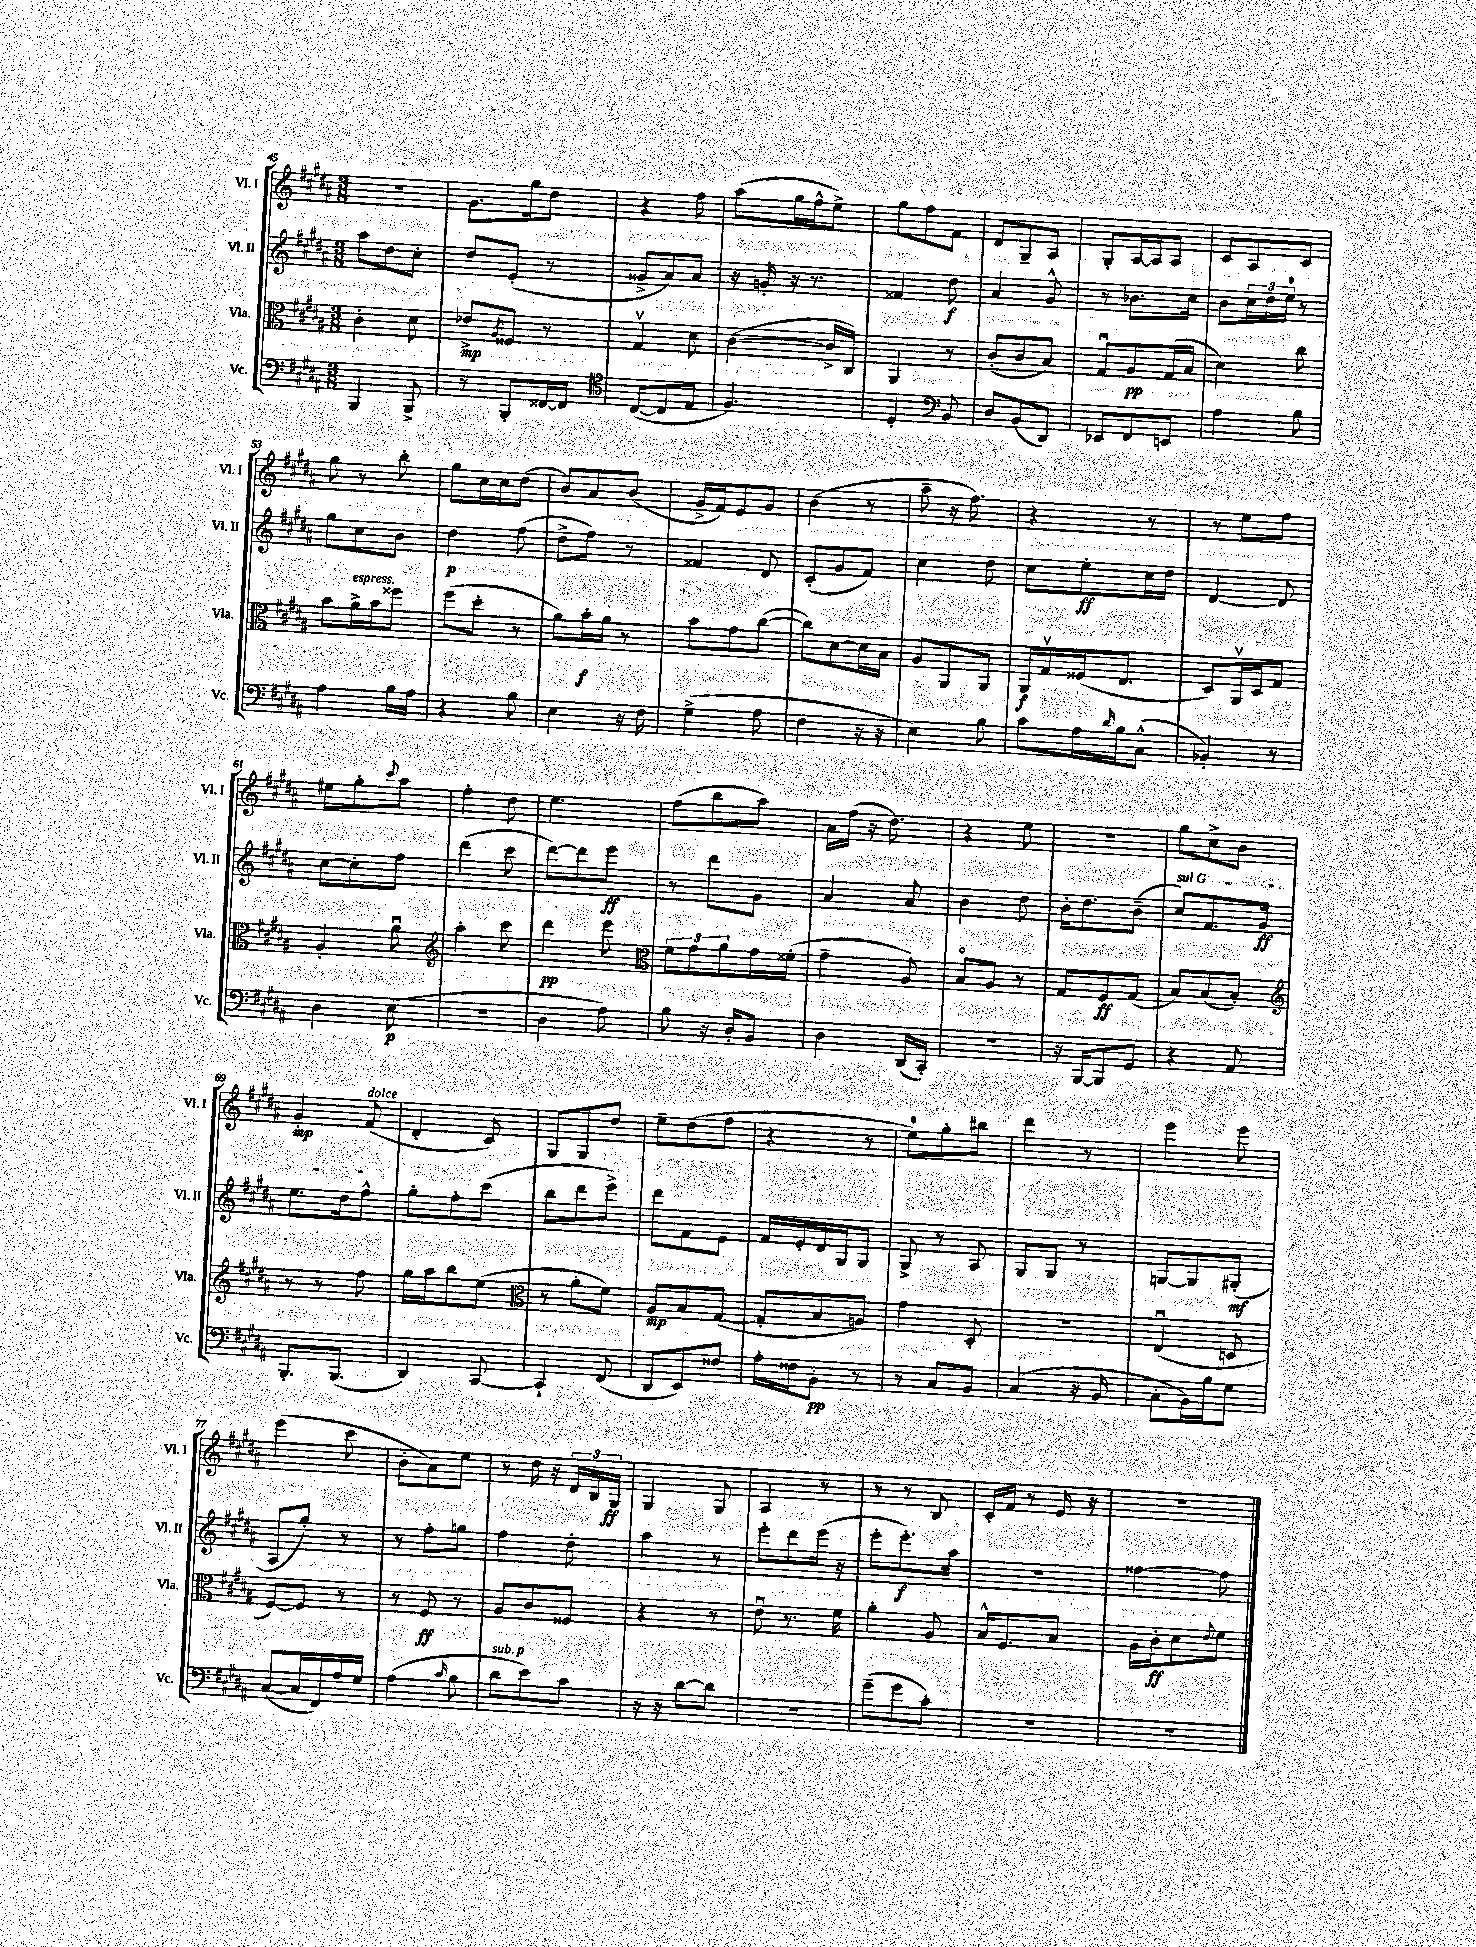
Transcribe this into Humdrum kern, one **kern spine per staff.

**kern	**kern	**kern	**kern
*staff4	*staff3	*staff2	*staff1
*clefF4	*clefC3	*clefG2	*clefG2
*k[f#c#g#d#a#]	*k[f#c#g#d#a#]	*k[f#c#g#d#a#]	*k[f#c#g#d#a#]
*M3/8	*M3/8	*M3/8	*M3/8
4BBB/	4c#'\	8aa#\L	4.r
.	.	8dd#\	.
8BBB^/	8d#\	8cc#'\J	.
=	=	=	=
8r	8e-^/L	8dd#/L	8.g#\L
.	8qA#/	.	.
8BBB'/L	8F##/J	(8e'/J	.
.	.	.	16gg#\k
[16FF##/L	8r	8r	8dd#\J
16FF##/]JJ	.	.	.
=	=	=	=
*clefC4	*	*	*
([8C#/L	4G#v/	8g##^/L	4r
8C#/]	.	8a#/)	.
8E/J	8d#\	8a#/J	8ff#\
=	=	=	=
4.F#/)	([4c#\	16r	(8aa#\L
.	.	16g'/	.
.	.	16r	16gg#\L
.	.	8.r	16ff#^^\J
.	16c#^/]LL	.	8ee^\J)
.	16C#/JJ)	.	.
=	=	=	=
4D#'/	4AA#/	4f##/	8gg#\L
.	.	.	8ff#\
*clefF4	*	*	*
8BB/	8r	8dd#\	8f#\J
=	=	=	=
8D#/L	(8c#'/L	4a#/	8d#/L
(8BB/	8c#/	.	8G#~/
8DD#/J)	8B/J)	8g#^^/	8A#/J
=	=	=	=
8EE-/L	8G#u/L	8r	8G#'/L
8FF#/	8A#/	8.b-\L	[16A#/L
.	.	.	16A#/]J
8EE/J	(16G#/L	.	8A#/J
.	16B/JJ	16cc#\Jk	.
=	=	=	=
4A#\	4d#\)	8b\L	8c#/L
.	.	24cc#\L	8A#/
.	.	24dd#\	.
.	.	24ee\JJ	.
8B\	8cc#\	8r	8c#/J
=	=	=	=
4A#\	8b\L	8gg#\L	8gg#\
.	16a#^\L	8cc#\	8r
.	16b\J	.	.
16B\LL	8ff##\J	8b\J	8bb'\
16A#\JJ	.	.	.
=	=	=	=
4r	(8ff#\L	4dd#\	8gg#\L
.	8dd#'\J	.	16cc#\L
.	.	.	16cc#\J
8B\	8r	(8ff#\	(8dd#\J
=	=	=	=
4E\	8a#\L)	8dd#^\L	8b/L)
.	16b'\L	8ff#\J)	8a#/
.	16a#\JJ	.	.
16r	8r	8r	(8b/J
16F#\	.	.	.
=	=	=	=
(4G#^\	8b\L	4f##/	16g#^/LL
.	.	.	16f#/J)
.	8g#\	.	8e/
8A#\	([8cc#\J	8d#/	8g#/J
=	=	=	=
4F#\	8cc#\]L)	(8c#'/L	(4b\
.	[8d#\	8g#/	.
16r	16d#\]L	8f#/J)	8r
16r	16B\JJ	.	.
=	=	=	=
4E\)	8A#/L	4cc#\	8aa#~\
.	8AA#/	.	16r
.	.	.	8.ff#\)
8B\	8AA#/J	8dd#\	.
=	=	=	=
8c#\L	16AA#/LL	8cc#\L	4r
.	16G#v/	.	.
16A#\L	(16F##/J	8ee'\	.
16qqd#/	.	.	.
16B\J	8.E/J	.	.
(8C#^^\J	.	16cc#\L	8r
.	.	16dd#\JJ	.
=	=	=	=
4BB-'/)	8D#/L)	[4d#/	8r
.	16AA#v/L	.	8ee\L
.	16D#/J	.	.
8r	8G#/J	8d#/]	8ff#\J
=	=	=	=
4D#\	4A#'/	[8cc#\L	8ee#\L
.	.	8cc#'\]	8gg#'\
.	.	.	8qqccc#/
(8E\	8a#u\	8ff#\J	8aa#\J
=	=	=	=
*	*clefG2	*	*
4.r	4aa#'\	(4ddd#\	4ff#'\
.	8ccc#\	8ccc#\	8dd#\
=	=	=	=
4D#\	4ddd#\	[8ddd#\L)	4.ee\
.	.	8ddd#\]	.
8A#\)	8eee\	8eee\J	.
=	=	=	=
*	*clefC3	*	*
8B\	12f#\L	8r	(8ff#\L
.	12g#\	.	.
16r	.	8ddd#\L	8bb\
.	12a#\	.	.
16D#'/LK	.	.	.
8BB/J	16g#\L	8g#\J	8aa#\J)
.	(16f##'\JJ	.	.
=	=	=	=
4D#\	4g#~\	4a#/	16a#\LL
.	.	.	(16ff#\JJ
.	.	.	16r
.	.	.	8.dd#\)
(16DD#/LL	8A#/)	8a#/	.
16CC#'/JJ)	.	.	.
=	=	=	=
4.r	8Bo/L	4b\	4r
.	8A#/J	.	.
.	8r	8dd#\	8ee\
=	=	=	=
16r	8G#/L	16b'\LK	4.r
[16BBB/LK	.	8.dd#\	.
8BBB/]	8F#/	.	.
8GG#/J	(8G#/J	(8b~\J	.
=	=	=	=
4r	8B/L)	8cc#/L)	8gg#\L
.	(8B/	8.f#/	8cc#^\
8AA#/	8B'/J)	.	8b\J
.	.	16g#/Jk	.
=	=	=	=
*	*clefG2	*	*
8.BBB'/L	8r	8.ee\L	4g#'/
.	8r	.	.
(8.BBB/J	.	16dd#\k	.
.	8ff#\	8ff#^^\J	(8f#/
=	=	=	=
4DD#/)	16gg#\LL	8gg#'\L	4d#'/
.	16aa#\J	.	.
.	8bb\	8ff#'\	.
[8CC#/	(8ee\J	(8ccc#\J	8c#/)
=	=	=	=
*	*clefC3	*	*
4CC#`/]	8r	8bb\L	8G#/L
.	8a#'\L	8ddd#\	8G#/
(8FF#/	8f#\J)	8eee^\J)	8dd#/J
=	=	=	=
8DD#/L	8A#/L	8ddd#\L	8ee~\L
8EE/)	8B/	8f#\	(8dd#\
8F##/J	([8G#/J	8e\J	8ff#\J
=	=	=	=
16A#'\LL	8G#'/]L	16f#/LL	4r
16F##\J	.	16e'/	.
8BB'\J	8B/	16d#/	.
.	.	16G#/J	.
8r	8A/J)	8G#/J	8r
=	=	=	=
8r	4g#\	8G#^/	8ee\L)
8C#/L	.	8r	8gg#'\
8BB/J	8D#'/	8A#/	8bb#\J
=	=	=	=
(4C#/	4.r	8G#/L	4ddd#\
.	.	8G#/J	.
16r	.	8r	8r
16BB/	.	.	.
=	=	=	=
8C#'\L	(4Eu/	[8G/L	4eee\
16BB\L)	.	8G/]	.
16B\J	.	.	.
8G#\J	8D/	(8G#'/J	8eee\
=	=	=	=
([8C#/L	[8F#/L)	8A#/L	(4eee\
16C#/]L	8F#/]J	8gg#'/J)	.
16FF#/)	.	.	.
16A#/	8r	8r	8ccc#\
16G#/JJ	.	.	.
=	=	=	=
(4A#\	8r	8r	8b'\L
.	8F#/	8ff#'\L	8a#\)
16qqc#/	.	.	.
8B\	8r	8gg\J	8ee\J
=	=	=	=
8d#\L	8A#/L	4ff#\	8r
8e\)	8c#/	.	16dd#\
.	.	.	16r
8c#\J	8F##/J	8dd#'\	24d#/LL
.	.	.	24B/
.	.	.	24G#/JJ
=	=	=	=
16r	4r	4aa#\	4G#/
16r	.	.	.
[8d#\L	.	.	.
8d#\]J	8r	8r	8G#/
=	=	=	=
4.r	8eu\	8eee'\L	4A#/
.	8.r	8ddd#\	.
.	.	(16eee\Jk	8r
.	16f#\	16r	.
=	=	=	=
(8g#~\L	4a#'\	8eee'\L	8r
8g#\	.	8.eee'\)	8r
8c#'\J)	8A#/	.	8B/
.	.	16aa#\Jk	.
=	=	=	=
4.r	16B^^/LK	4.r	16c#'/LL
.	8.F#/	.	16f#/JJ
.	.	.	8r
.	8B/J	.	16e/
.	.	.	16r
=	=	=	=
4.r	16A#\LL	[4ff##\	4.r
.	16c#'\J	.	.
.	8d#\	.	.
.	8qqe/	.	.
.	8f#\J	8ff##\]	.
==	==	==	==
*-	*-	*-	*-
